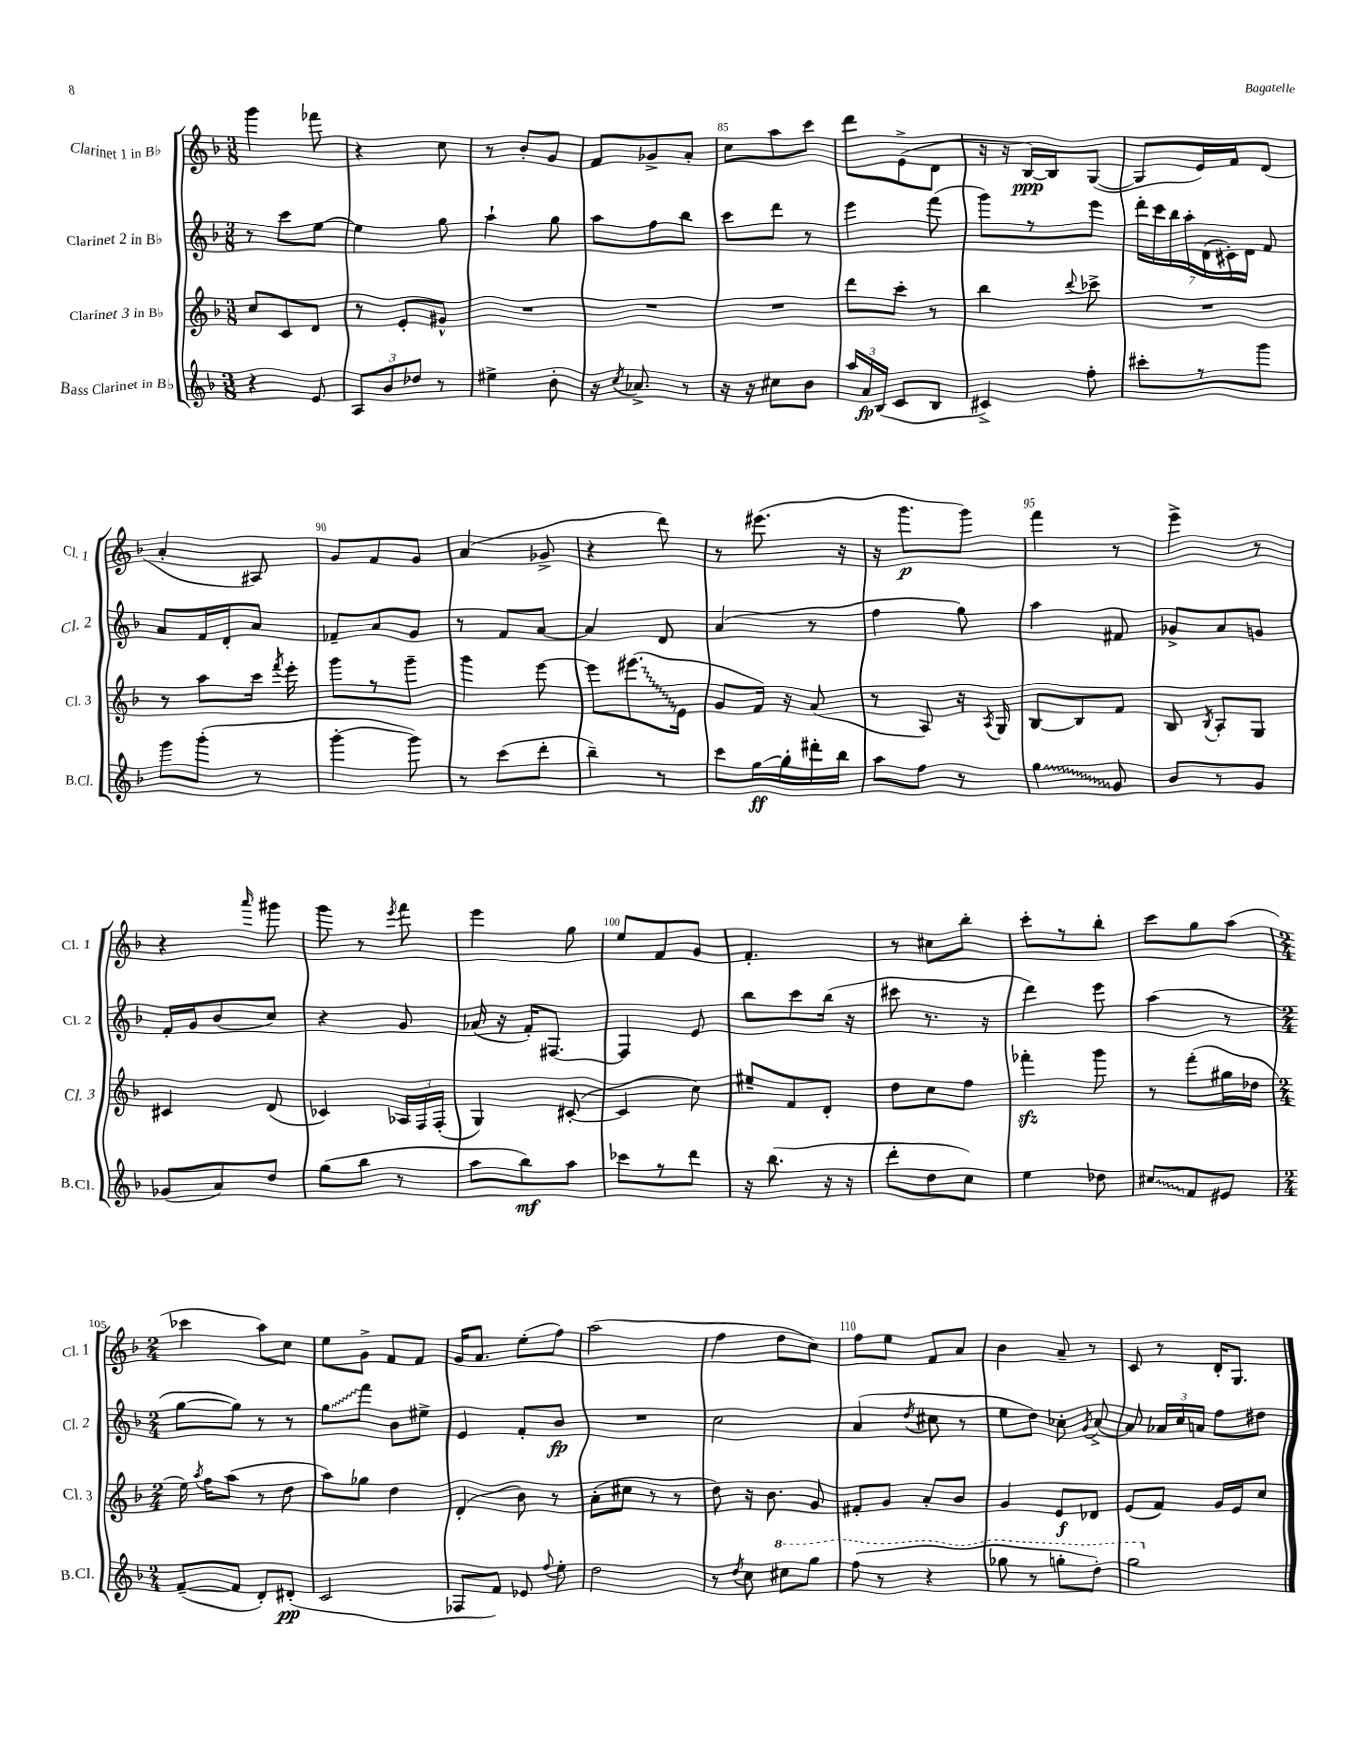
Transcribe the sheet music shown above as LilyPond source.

<<
\new StaffGroup <<
\new Staff = "s0" \with { instrumentName = "Clarinet 1 in Bb" shortInstrumentName = "Cl. 1" } {
    \clef treble \key f \major \numericTimeSignature \time 3/8
    \autoBeamOff g'''4 fes'''8 |
    r4 c''8 |
    r8 bes'8[-. g'8] |
    f'8[ ges'8-> a'8]-. |
    c''8[ a''8 c'''8] |
    d'''8[ e'8->( d'8] |
    r16 r16 bes16[~\ppp) bes16 g8]~( |
    g8[ e'16) f'16 d'8]( |
    a'4-. ais8) |
    g'8[ f'8 g'8] |
    a'4( ges'8-> |
    r4 d'''8) |
    r8 eis'''8.( r16 |
    r16 g'''8.[\p g'''8]) |
    f'''4 r8 |
    e'''4-> r8 |
    r4 \grace { a'''16 } gis'''8 |
    g'''8 r8 \acciaccatura { e'''8 } f'''8 |
    e'''4 g''8 |
    e''8[ f'8 g'8] |
    f'4.-. |
    r8 cis''8[ bes''8]-. |
    c'''8[-. r8 bes''8]-. |
    c'''8[ g''8 a''8]( |
    \numericTimeSignature \time 2/4 ces'''4 a''8[) c''8] |
    e''8[ g'8]-> f'8[ f'8] |
    g'16[ a'8.] e''8[-.( f''8]) |
    a''2( |
    f''4 d''8[ c''8]) |
    f''8[ e''8] f'8[ a'8] |
    bes'4 a'8-- r8 |
    c'8 r8 d'16[-. g8.] \bar "|." |
}
\new Staff = "s1" \with { instrumentName = "Clarinet 2 in Bb" shortInstrumentName = "Cl. 2" } {
    \clef treble \key f \major \numericTimeSignature \time 3/8
    \autoBeamOff r8 c'''8[ e''8]~ |
    e''4 g''8 |
    a''4-! g''8 |
    a''8[ f''8 bes''8] |
    c'''8[ d'''8] r8 |
    e'''4 f'''8( |
    g'''8[) r8 e'''8] |
    \tuplet 7/4 { d'''16[-. c'''16 bes''16 a''16-. d'16( cis'16-.) d'16] } f'8 |
    a'8[ f'16 d'16-. a'8] |
    fes'8[-- a'8 g'8] |
    r8 f'8[ a'8]~ |
    a'4 d'8 |
    a'4( r8 |
    f''4 g''8) |
    a''4 fis'8 |
    ges'8[-> a'8 g'8] |
    f'16[-. g'16 bes'8( c''8]) |
    r4 g'8 |
    aes'16( r16 f'16[-.) fis8.]~ |
    fis4 e'8 |
    bes''8[ c'''8 bes''16]( r16 |
    cis'''8 r8. r16 |
    d'''4) e'''8 |
    a''4( r8 |
    \numericTimeSignature \time 2/4 g''8[~ g''8]) r8 r8 |
    \once \override Glissando.style = #'zigzag g''8[\glissando f'''8] bes'8[ eis''8]-> |
    e'4 f'8[-. bes'8]\fp |
    R2 |
    c''2 |
    a'4( \acciaccatura { d''8 } cis''8 r8 |
    e''8[ d''8]) ces''8-. \acciaccatura { g'8 } a'8~-> |
    a'8 \tuplet 3/2 { aes'16[ c''16 a'16] } f''8[ dis''8] \bar "|." |
}
\new Staff = "s2" \with { instrumentName = "Clarinet 3 in Bb" shortInstrumentName = "Cl. 3" } {
    \clef treble \key f \major \numericTimeSignature \time 3/8
    \autoBeamOff c''8[ c'8 d'8] |
    r8 e'8[-. gis'8]-^ |
    R4. |
    R4. |
    R4. |
    d'''8[ c'''8]-. r8 |
    bes''4 \appoggiatura { d'''8 } ces'''8-> |
    R4. |
    r8 a''8[ c'''16] \acciaccatura { f'''8 } e'''16-. |
    g'''8[ r8 g'''8]-- |
    g'''4 e'''8~ |
    e'''8[ \once \override Glissando.style = #'zigzag eis'''8.\glissando( e'16] |
    g'8[ f'16]) r16 a'8( |
    r8 a8) r16 \acciaccatura { a8 } g16 |
    bes8[~ bes8 f'8] |
    bes8 \acciaccatura { bes8 } a8[-. g8] |
    cis'4 d'8( |
    ces'4) \tuplet 3/2 { aes16[ f16 f16]-.( } |
    g4) cis'8~-.( |
    cis'4 c''8) |
    eis''8[-- f'8 d'8]-. |
    d''8[ c''8 f''8] |
    fes'''4-.\sfz g'''8 |
    r8 f'''8[-.( gis''16 des''16] |
    \numericTimeSignature \time 2/4 e''16) \acciaccatura { a''8 } f''16[ a''8]( r8 d''8 |
    a''8[) ges''8] d''4 |
    d'4-.( bes'8) r8 |
    a'8[-.( cis''8] r8 r8 |
    d''8) r16 bes'8. g'8 |
    fis'8[-. g'8] a'8[-. bes'8] |
    g'4 e'8[\f des'8] |
    e'8[( f'8]) g'16[ e'16 c''8] \bar "|." |
}
\new Staff = "s3" \with { instrumentName = "Bass Clarinet in Bb" shortInstrumentName = "B.Cl." } {
    \clef treble \key f \major \numericTimeSignature \time 3/8
    \autoBeamOff r4 e'8 |
    \tuplet 3/2 { a8[ bes'8 des''8] } r8 |
    eis''4-> bes'8-. |
    r16 \acciaccatura { c''8 } aes'8.-> r8 |
    r16 r16 cis''8[ bes'8] |
    \tuplet 3/2 { a''16[ a'16\fp bes16]( } c'8[ bes8] |
    cis'4->) f''8-. |
    cis'''8[-. r8 g'''8] |
    g'''8[ g'''8]-.( r8 |
    g'''4~-. g'''8) |
    r8 c'''8[( d'''8]-. |
    bes''4--) r8 |
    c'''8[ g''16~\ff g''16-. dis'''16-. bes''16] |
    a''8[ f''8] r8 |
    \once \override Glissando.style = #'zigzag g''4\glissando g'8 |
    bes'8[ r8 g'8] |
    ges'8[( a'8) d''8] |
    g''8[( bes''8] r8 |
    a''8[ bes''8\mf) a''8] |
    ces'''8[ r8 d'''8] |
    r16 bes''8.( r16 r16 |
    d'''8[-. d''8 c''8]) |
    e''4 des''8 |
    \once \override Glissando.style = #'zigzag cis''8[\glissando f'8 eis'8] |
    \numericTimeSignature \time 2/4 f'8[~--( f'8] d'8[-.) dis'8]-.\pp( |
    c'2 |
    fes8[ f'8]) ees'8 \appoggiatura { f''8 } e''8-. |
    d''2 |
    r8 \acciaccatura { d''8 } c''8 \ottava #1 cis'''8[ g'''8] |
    f'''8( r8 r4 |
    ges'''8 r8 g'''8[-. d'''8]-.) |
    g'''2 \ottava #0 \bar "|." |
}
>>
>>
\layout { \context { \Score currentBarNumber = #81 \override BarNumber.break-visibility = ##(#f #t #t) barNumberVisibility = #(every-nth-bar-number-visible 5) } }
